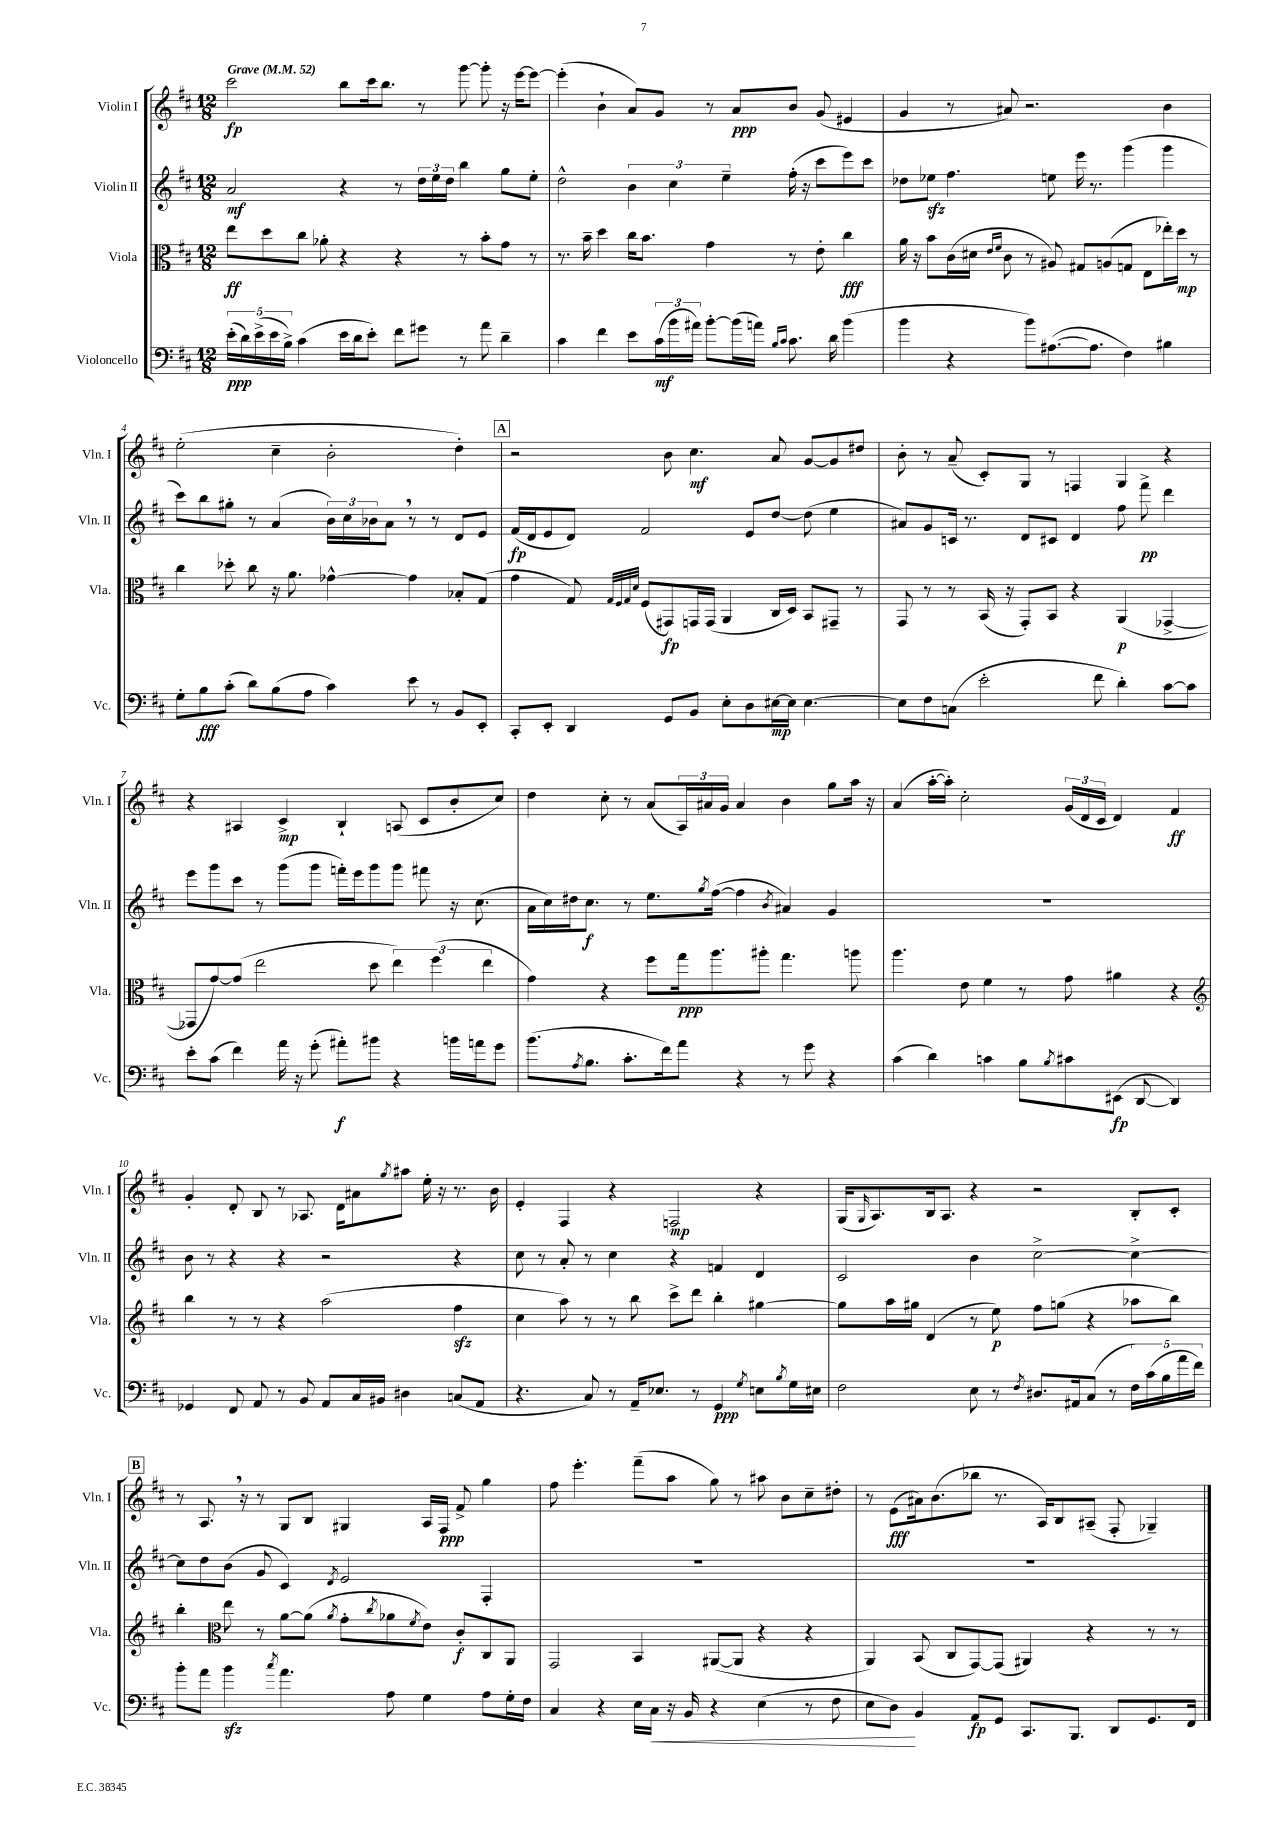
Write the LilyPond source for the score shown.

<<
\new StaffGroup <<
\new Staff = "s0" \with { instrumentName = "Violin I" shortInstrumentName = "Vln. I" } {
    \clef treble \key d \major \numericTimeSignature \time 12/8 \tempo "Grave" 4 = 52
    cis'''2\fp b''8 cis'''16 b''8. r8 g'''8~ g'''8-. r16 e'''16~ e'''8~ |
    e'''4-.( b'4-! a'8) g'8 r8 a'8\ppp b'8 g'8( eis'4 |
    g'4 r8 ais'8) r2. b'4 |
    e''2-.( cis''4-- b'2-. d''4-.) |
    \mark \markup { \box "A" } r2 b'8 cis''4.\mf a'8 g'8~ g'8 dis''8 |
    b'8-. r8 a'8--( cis'8-.) g8 r8 f4 g4 r4 |
    r4 ais4 cis'4->\mp b4-! a8( cis'8 b'8-. cis''8) |
    d''4 cis''8-. r8 a'8( \tuplet 3/2 { a16) ais'16 g'16 } ais'4 b'4 g''8 a''16 r16 |
    a'4( a''16~-. a''16-.) cis''2-. \tuplet 3/2 { g'16( d'16 cis'16 } d'4) fis'4\ff |
    g'4-. d'8-. b8 r8 aes8. d'16 ais'8 \acciaccatura { g''8 } ais''8 e''16-. r16 r8. b'16 |
    e'4-. fis4 r4 f2\mp r4 |
    g16( \grace { g16 } a8.) b16 a8. r4 r2 b8-. cis'8-. |
    \mark \markup { \box "B" } r8 a8. \breathe r16 r8 g8 b8 gis4 a16 fis16\ppp fis'8-> g''4 |
    fis''8 e'''4.-. fis'''8--( a''8 g''8) r8 ais''8 b'8 cis''8-- dis''8-. |
    r8 e'8\fff( ais'16) b'8.( bes''8 r8. a16) b8 ais8--( fis8-. ges4--) \bar "|." |
}
\new Staff = "s1" \with { instrumentName = "Violin II" shortInstrumentName = "Vln. II" } {
    \clef treble \key d \major \numericTimeSignature \time 12/8
    a'2\mf r4 r8 \tuplet 3/2 { d''16 e''16 d''16 } b''4 g''8 e''8-. |
    d''2-^ \tuplet 3/2 { b'4 cis''4 e''4-- } fis''16-.( r16 cis'''8 e'''8) cis'''8 |
    des''8 ees''8\sfz fis''4. e''8 e'''16 r8. g'''4( g'''4 |
    cis'''8) b''8 gis''8-. r8 a'4( \tuplet 3/2 { b'16) cis''16 bes'16 } a'8 \breathe r8 r8 d'8 e'8 |
    \mark \markup { \box "A" } fis'16\fp( d'16 e'8 d'8) fis'2 e'8 d''8~ d''8( e''4 |
    ais'8) g'8 c'16 r8. d'8 cis'8 d'4 fis''8 fis'''8->\pp d'''4 |
    e'''8 g'''8 cis'''8 r8 g'''8( g'''8 f'''16-.) e'''16 g'''8 g'''8 fis'''8 r16 cis''8.( |
    a'16 cis''16) dis''16 cis''8.\f r8 e''8. \acciaccatura { g''8 } fis''16~( fis''4 \acciaccatura { b'8 } ais'4) g'4 |
    R1. |
    b'8 r8 r4 r4 r2 r4 |
    cis''8 r8 a'8-. r8 cis''4 r4 f'4 d'4 |
    cis'2 b'4 cis''2~-> cis''4~-> |
    \mark \markup { \box "B" } cis''8 d''8 b'8( g'8 cis'4) \acciaccatura { d'8 } e'2 fis4-. |
    R1. |
    R1. \bar "|." |
}
\new Staff = "s2" \with { instrumentName = "Viola" shortInstrumentName = "Vla." } {
    \clef alto \key d \major \numericTimeSignature \time 12/8
    e''8\ff d''8 cis''8 aes'8-. r4 r4 r8 b'8-. g'8 r8 |
    r8. b'16-- d''4 cis''16 b'8. g'4 r8 e'8-. cis''4\fff |
    a'16 r16 b'8 cis'16( dis'16 \grace { e'16 fis'16 } cis'8 r8 ais8) gis8 a8( g8 e8 ees''16-.) d''16\mp r8 |
    cis''4 des''8-. cis''8 r16 a'8. ges'4~-^ ges'4 bes8-. g8( |
    \mark \markup { \box "A" } g'4 g8) \grace { g32 fis32 g32 d'32 } fis8( gis,8\fp) g,16 g,16( a,4 cis16 d16) b,8 gis,8-- r8 |
    g,8 r8 r8 b,16( r16 g,8-.) b,8 r4 a,4\p( ges,4~-> |
    ges,8 g'8~) g'8( e''2 d''8 \tuplet 3/2 { e''4) fis''4( e''4 } |
    g'4) r4 fis''8 g''16\ppp a''8. ais''8-. g''4. a''8 |
    a''4. e'8 fis'4 r8 g'8 ais'4 r4 |
    \clef treble b''4 r8 r8 r4 a''2( fis''4\sfz |
    cis''4 a''8) r8 r8 b''8 cis'''8-> d'''8 b''4-. gis''4~ |
    gis''8 a''16 gis''16 d'4( r8 e''8\p) fis''8 g''8( r4 aes''8 b''8) |
    \mark \markup { \box "B" } b''4-. \clef alto e''8 r8 a'8~ a'8( \acciaccatura { a'8 } g'8-. \acciaccatura { cis''8 } aes'8 \acciaccatura { fis'8 } e'8) cis'8-.\f cis8 a,8 |
    g,2 b,4 ais,8~( ais,8 r4 r4 |
    a,4) b,8( cis8 g,8~) g,8( ais,4) r4 r8 r8 \bar "|." |
}
\new Staff = "s3" \with { instrumentName = "Violoncello" shortInstrumentName = "Vc." } {
    \clef bass \key d \major \numericTimeSignature \time 12/8
    \tuplet 5/4 { e'16-.\ppp( d'16) e'16->( e'16 b16->) } cis'4( e'16 d'16 e'8-.) fis'8 gis'8 r8 a'8 d'4-- |
    cis'4 fis'4 e'8 \tuplet 3/2 { cis'16\mf( b'16 ais'16) } b'8~-. b'16( a'16) \grace { b16 cis'16 } cis'8. d'16 b'4( |
    b'4 r4 b'8) ais8.~( ais8. fis4) bis4 |
    g8-. b8\fff cis'8-.( d'8) b8( a8 cis'4) e'8 r8 b,8 e,8-. |
    \mark \markup { \box "A" } cis,8-. e,8-. d,4 g,8 b,8 e8-. d8 eis16~\mp eis16 eis4.~ |
    eis8 fis8 c8( e'2-. fis'8 d'4-.) cis'8~ cis'8 |
    e'8-. cis'8( fis'4) a'16 r16 g'8-.( ais'8-.\f) bis'8 r4 b'16 a'16 g'8 |
    b'8.( \acciaccatura { a8 } b8. cis'8.-. fis'16) a'8 r4 r8 g'8 r4 |
    cis'4( d'4) c'4 b8 \acciaccatura { b8 } cis'8 eis,8\fp( d,8~ d,4) |
    ges,4 fis,8 a,8 r8 b,8 a,8 cis16 bis,16 dis4 c8( a,8 |
    r4. cis8) r8 a,16-- ees8. r8 g,4\ppp \acciaccatura { g8 } e8 \acciaccatura { b8 } g16 eis16 |
    fis2 e8 r8 \acciaccatura { fis8 } dis8. ais,16 cis8( r8 \tuplet 5/4 { fis16) cis'16( b16 a'16 fis'16) } |
    \mark \markup { \box "B" } b'8-. a'8 b'4\sfz \acciaccatura { cis''8 } a'4. a8 g4 a8 g16-. fis16 |
    cis4 r4 e16 cis16\< r16 b,16 r4 e4( r8 fis8 |
    e8 d8\!) b,4 a,8\fp g,8 cis,8. b,,8. d,8 g,8. fis,16 \bar "|." |
}
>>
>>
